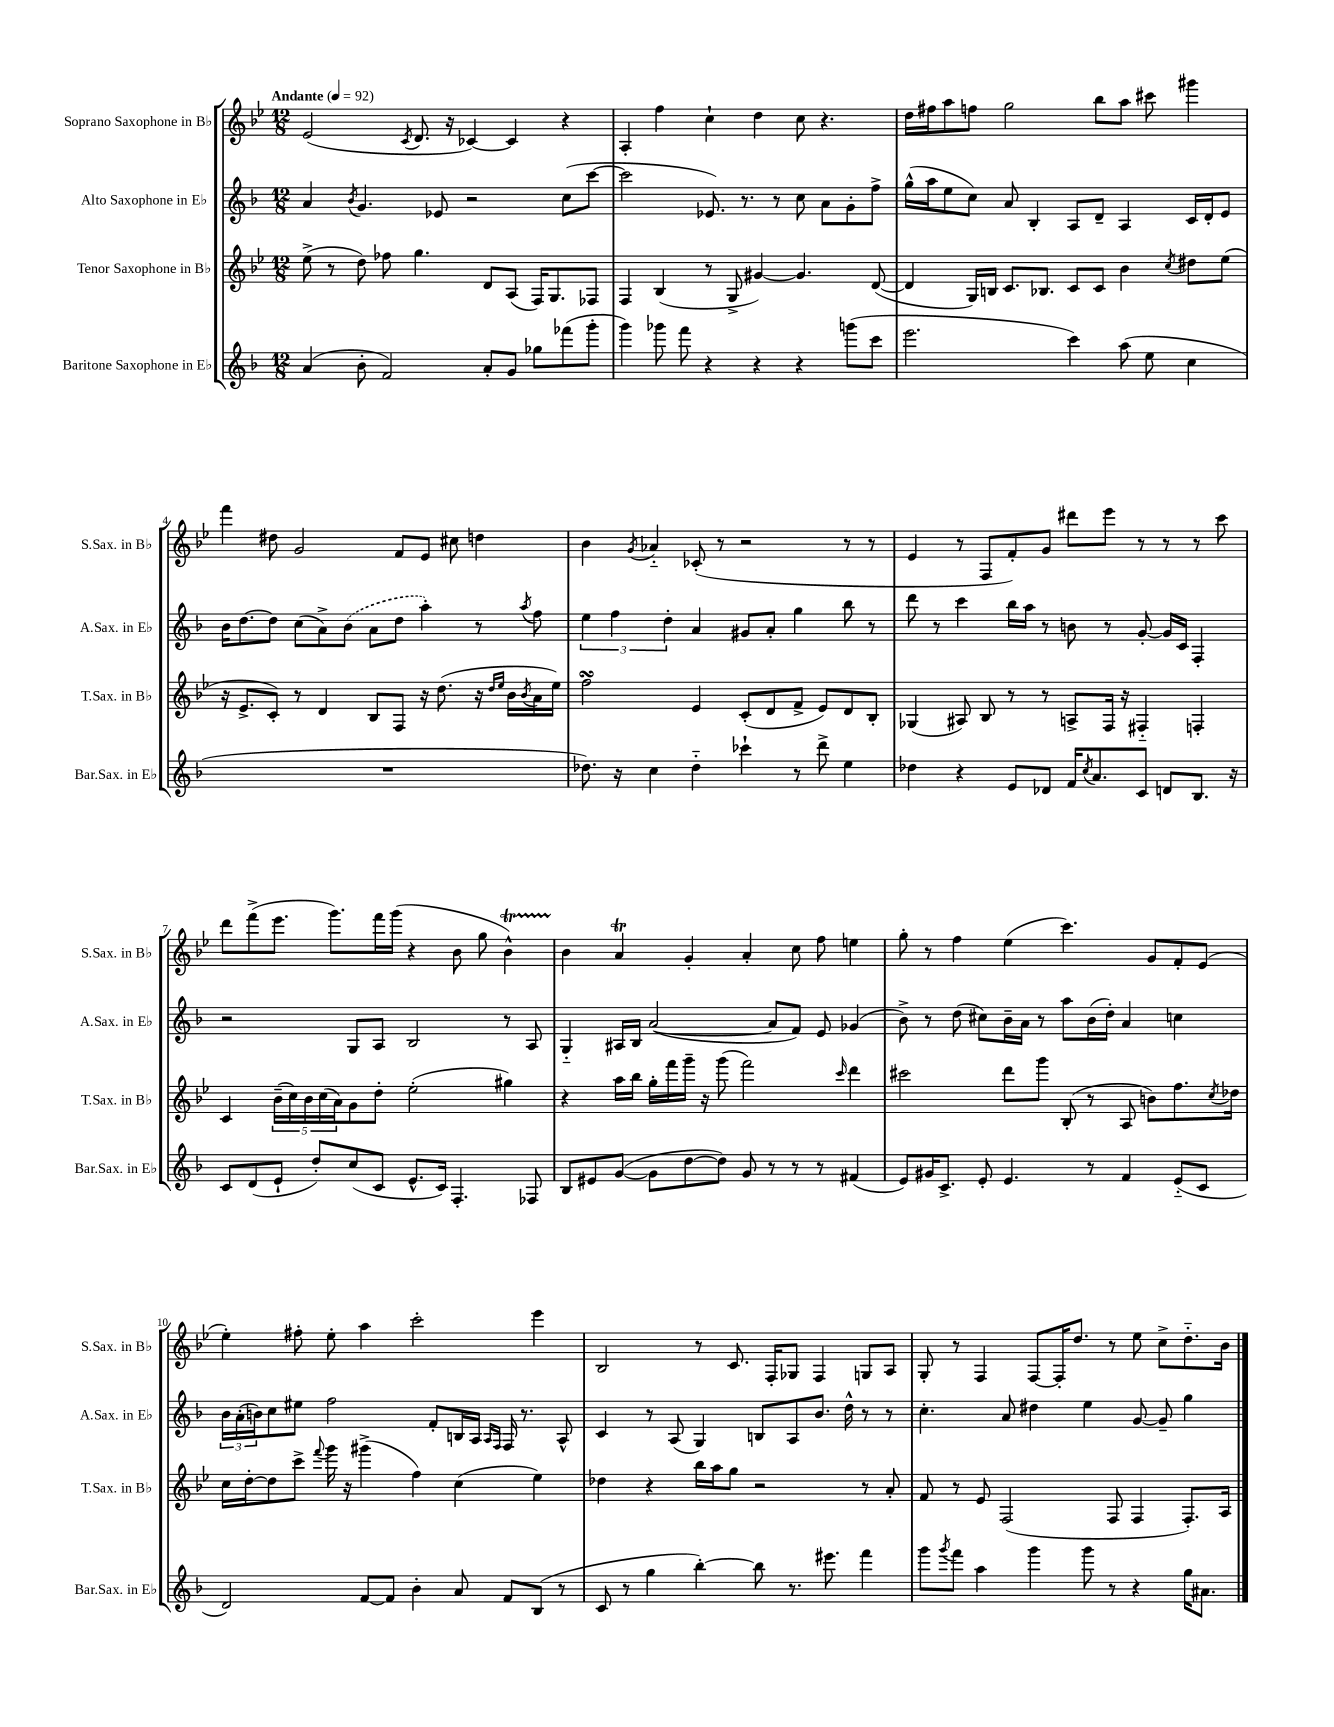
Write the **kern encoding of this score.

**kern	**kern	**kern	**kern
*staff4	*staff3	*staff2	*staff1
*clefG2	*clefG2	*clefG2	*clefG2
*k[b-]	*k[b-e-]	*k[b-]	*k[b-e-]
*M12/8	*M12/8	*M12/8	*M12/8
*MM92	*MM92	*MM92	*MM92
(4a	(8ee-^	4a	(2e-
.	8r	.	.
.	.	8qb-	.
8b-'	8dd)	4.g	.
2f)	8ff-	.	.
.	.	.	8qc
.	4.gg	.	8.d
.	.	8e-	.
.	.	.	16r
.	.	2r	[4c-)
8a'	8d	.	.
8g	(8A	.	4c-]
8gg-	16F)	.	.
.	8.G	.	.
(8fff-	.	(8cc	4r
8ggg'	8F-	[8ccc	.
=	=	=	=
4ggg)	4F	2ccc]	4A'
8ggg-	(4B-	.	4ff
8fff	.	.	.
4r	8r	8.e-)	4cc`
.	8G^	.	.
.	.	8.r	.
4r	[4g#)	.	4dd
.	.	8r	.
4r	4.g#]	8cc	8cc
.	.	8a	4.r
(8ggg	.	8g'	.
8ccc	([8d	8ff^	.
=	=	=	=
2.eee	4d]	(16gg^^	16dd
.	.	16aa	16ff#
.	.	8ee	8aa
.	16G)	8cc)	8ff
.	16B	.	.
.	8.c	8a	2gg
.	.	4B-'	.
.	8.B-	.	.
4ccc)	8c	8A	.
.	8c	8d~	8bb-
(8aa	4b-	4A	8aa
8ee	.	.	8ccc#
.	8qcc	.	.
4cc	8dd#	16c	4ggg#
.	.	16d'	.
.	(8ee-	8e	.
=	=	=	=
1.r	16r	16b-	4fff
.	8.e-^	[8.dd	.
.	8c')	8dd]	8dd#
.	8r	(8cc	2g
.	4d	8a^)	.
.	.	(8b-	.
.	8B-	8a	.
.	8F	8dd	8f
.	16r	4aa')	8e-
.	(8.dd	.	.
.	.	.	8cc#
.	16r	8r	4dd
.	16qqdd	.	.
.	16qqee-	.	.
.	16b-	.	.
.	8qb-	8qaa	.
.	16a	8ff	.
.	16ee-)	.	.
=	=	=	=
8.dd-)	2ff	6ee	4b-
.	.	6ff	.
16r	.	.	.
.	.	.	8qg
4cc	.	.	4a-'~
.	.	6dd'	.
4dd-'~	4e-	4a	(8c-'
.	.	.	8r
4ccc-`	(8c'	8g#	2r
.	8d	8a'	.
8r	8f^	4gg	.
8ddd^	8e-)	.	.
4ee	8d	8bb-	8r
.	8B-'	8r	8r
=	=	=	=
4dd-	(4G-	8ddd	4e-
.	.	8r	.
4r	8A#)	4ccc	8r
.	8B-	.	8F
8e	8r	16bb-	8f')
.	.	16aa	.
8d-	8r	8r	8g
16f	8A^	8b	8ddd#
8qcc	.	.	.
8.a	.	.	.
.	16F	8r	8eee-
.	16r	.	.
8c	4F#'~	[8g'	8r
8d	.	16g]	8r
.	.	16c	.
8.B-	4F'	4F'	8r
.	.	.	8ccc
16r	.	.	.
=	=	=	=
8c	4c	2r	8ddd
(8d	.	.	(8fff^
8e`	(20b-~	.	8.eee-
.	20cc)	.	.
.	20b-	.	.
8dd')	.	.	.
.	(20cc	.	.
.	.	.	8.ggg)
.	20a)	.	.
(8cc	8g	8G	.
8c	8dd'	8A	16fff
.	.	.	(16ggg
8.e^^	(2ee-'	2B-	4r
16c)	.	.	.
4.F'	.	.	8b-
.	.	.	8gg
.	4gg#)	8r	4b-^^)
8F-	.	8A	.
=	=	=	=
8B-	4r	4G'~	4b-
8e#	.	.	.
([8g	16aa	16A#	4a
.	16bb-	16B-	.
8g]	16gg'	([2a	.
.	16fff	.	.
[8dd	16ggg~	.	4g'
.	16r	.	.
8dd])	(8ggg	.	.
8g	2fff)	.	4a'
8r	.	8a]	.
8r	.	8f)	8cc
8r	.	8e	8ff
.	16qqccc	.	.
(4f#	4ddd	(4g-	4ee
=	=	=	=
8e)	2ccc#	8b-^)	8gg'
16g#	.	8r	8r
8.c^	.	.	.
.	.	(8dd	4ff
8e'	.	8cc#)	.
4.e	8ddd	16b-~	(4ee-
.	.	16a	.
.	8ggg	8r	.
.	(8B-'	8aa	4.ccc)
8r	8r	(16b-	.
.	.	16dd')	.
4f	8A	4a	.
.	8b)	.	8g
(8e'~	8.ff	4cc	8f'
8c	.	.	(8e-
.	8qcc	.	.
.	16dd-	.	.
=	=	=	=
2d)	16cc	24b-	4ee-')
.	.	(24a'	.
.	[16dd'	.	.
.	.	24b)	.
.	8dd]	8cc	.
.	8ccc^	8ee#	8ff#'
.	8qqfff	.	.
.	16ggg	2ff	8ee-'
.	16r	.	.
[8f	(4ggg#^	.	4aa
8f]	.	.	.
4b-'	4ff)	.	2ccc'
.	.	8f'	.
8a	(4cc	16B	.
.	.	16A	.
.	.	16qqA	.
.	.	16qqF	.
8f	.	16F	.
.	.	8.r	.
(8B-	4ee-)	.	4eee-
8r	.	8A^^	.
=	=	=	=
8c	4dd-	4c	2B-
8r	.	.	.
4gg	4r	8r	.
.	.	(8A	.
[4bb-')	16bb-	4G)	8r
.	16aa	.	.
.	8gg	.	8.c
8bb-]	2r	8B	.
.	.	.	16F'
8.r	.	8A	8G-
.	.	8.b-	4F
8.eee#	.	.	.
.	.	16dd^^	.
4fff	8r	8r	8G
.	8a'	8r	8A
=	=	=	=
8ggg	8f	4.cc'	8G'
8qggg	.	.	.
8fff	8r	.	8r
4aa	8e-	.	4F
.	(2F	8a	.
4ggg	.	4dd#	[8F
.	.	.	16F']
.	.	.	8.dd
8ggg	.	4ee	.
8r	8F	.	8r
4r	4F	[8g	8ee-
.	.	8g~]	8cc^
16gg	8.F')	4gg	8.dd'~
8.a#	.	.	.
.	16A	.	16b-
==	==	==	==
*-	*-	*-	*-
